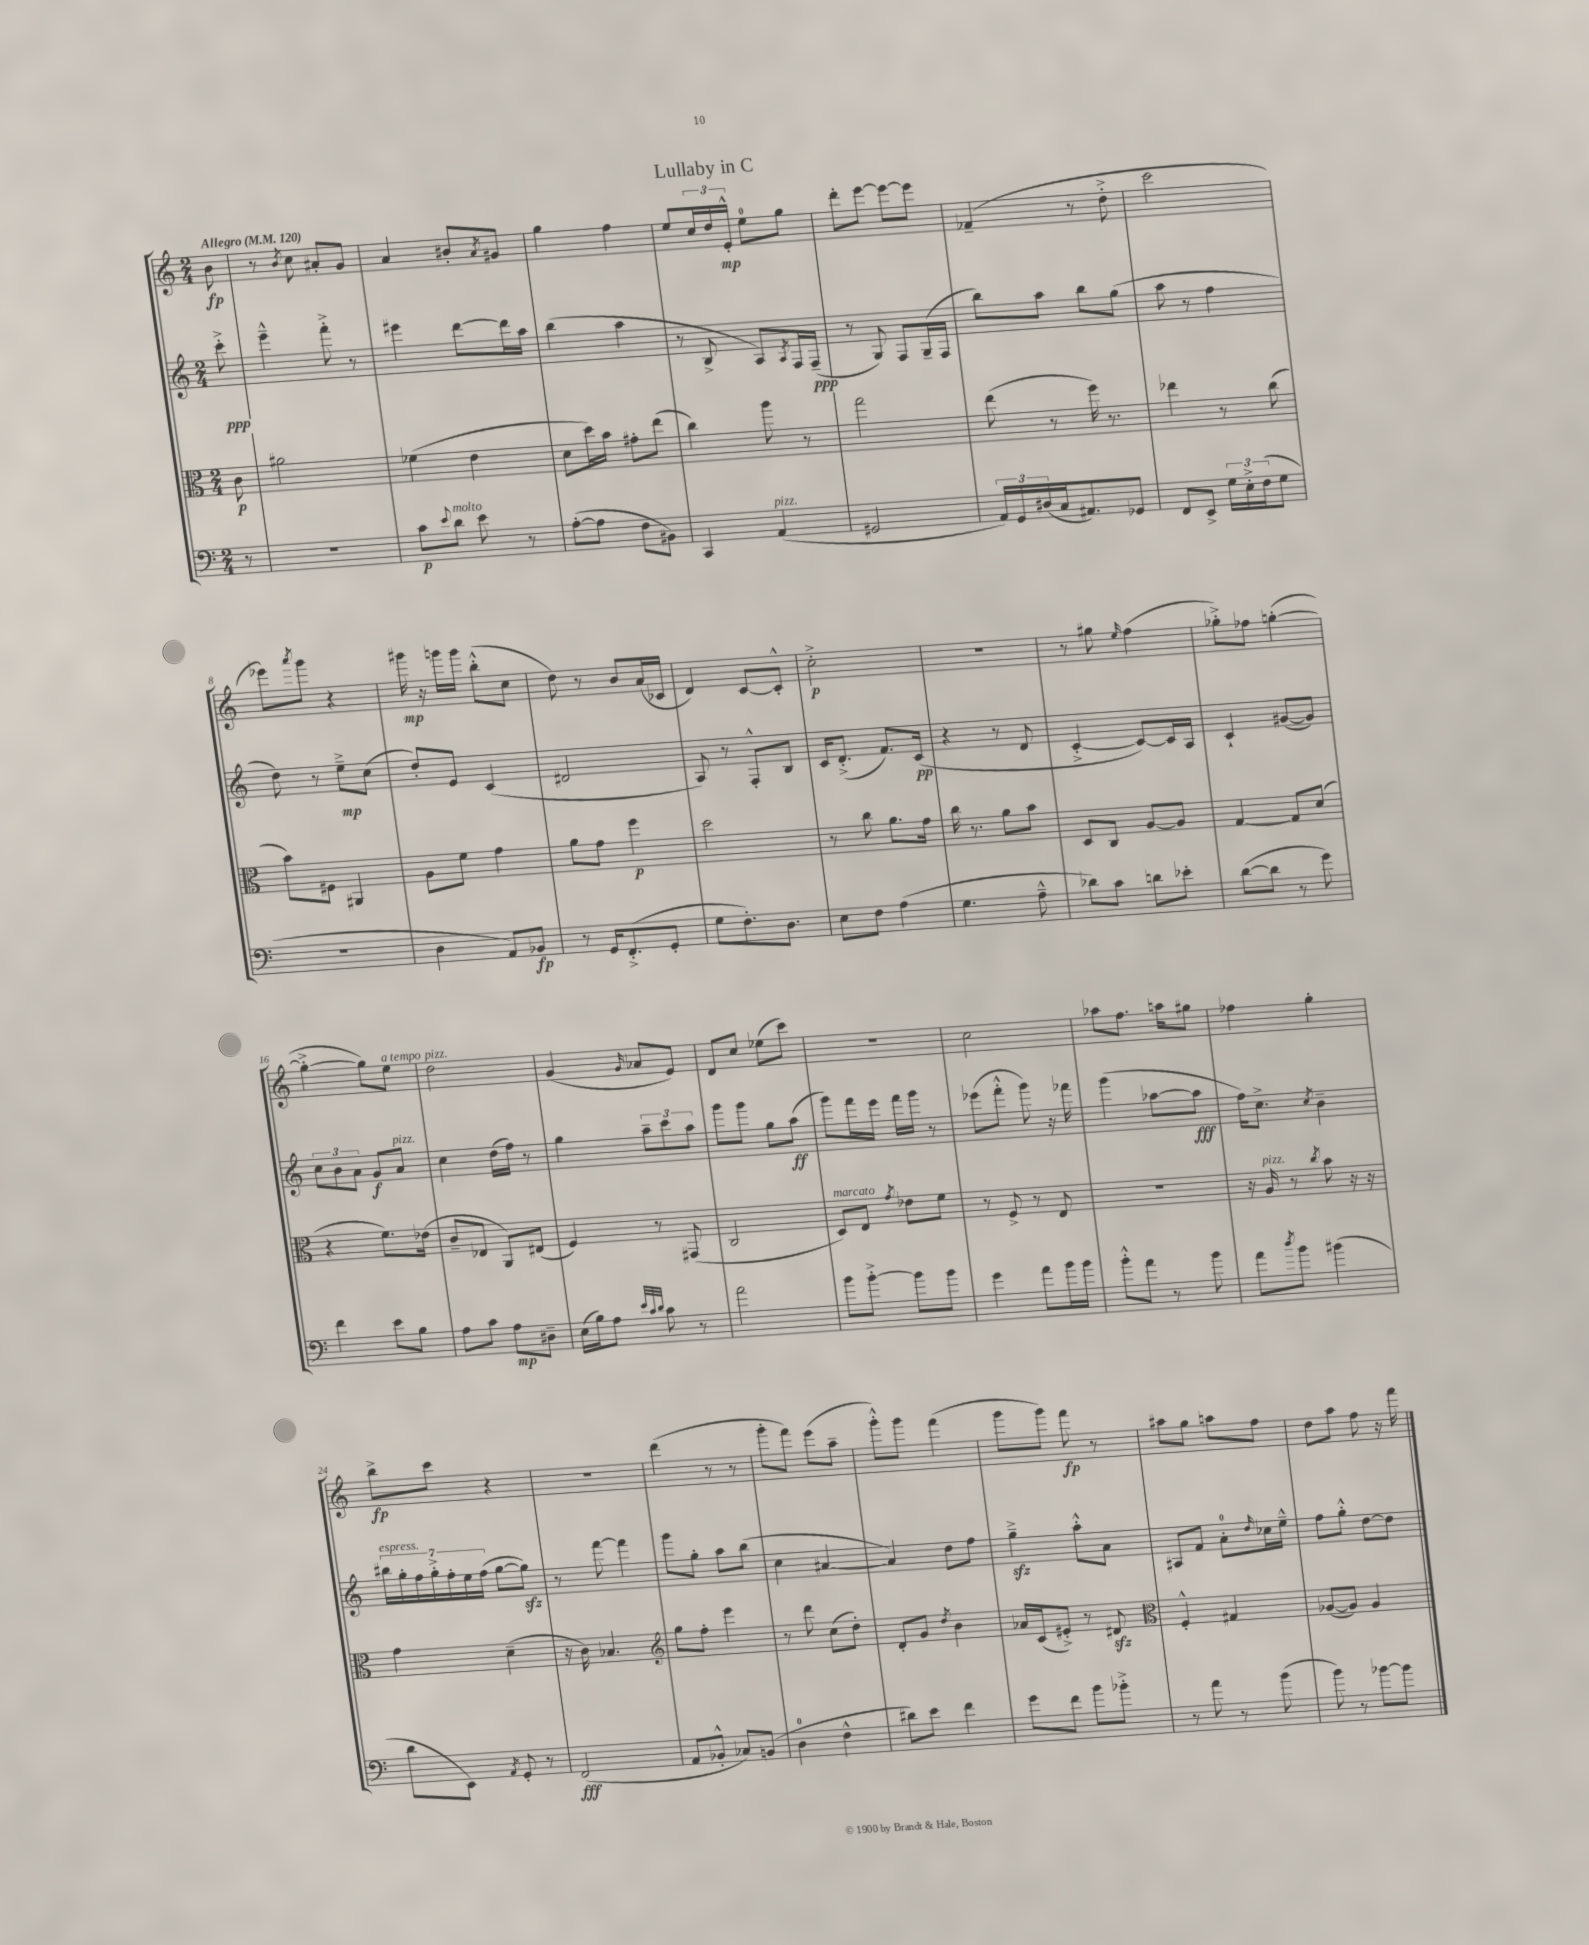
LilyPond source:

\header { title = "Lullaby in C" }
<<
\new StaffGroup <<
\new Staff = "s0" {
    \clef treble \key c \major \numericTimeSignature \time 2/4 \partial 8 \tempo "Allegro" 4 = 120
    b'8\fp |
    r8 \acciaccatura { b'8 } c''8 ais'8-. g'8 |
    a'4 bis'8-. \acciaccatura { a'8 } gis'8 |
    g''4 f''4 |
    e''8 \tuplet 3/2 { c''16 d''16 e'16-.-^\mp } e''8-0 g''8 |
    d'''8-. e'''8~ e'''8~ e'''8 |
    fes'4--( r8 d''8-.-> |
    c'''2 |
    ees'''8) \acciaccatura { a'''8 } g'''8 r4 |
    gis'''16\mp r16 g'''16 g'''16 b''8-.-^( c''8 |
    d''8) r8 b'8 a'16( ces'16 |
    d'4) c'8~ c'8-.-^ |
    c''2-.->\p |
    r2 |
    r8 gis''8 \grace { e''16 } f''4( |
    ges''8-.->) fes''8 g''4~-.( |
    g''4~-.-> g''8) e''8^\markup { \italic "a tempo" } |
    d''2^\markup { \italic "pizz." } |
    g'4( \grace { g'16 } aes'8 e'8) |
    d'8 c''8 ees''8( c'''8) |
    R2 |
    c''2 |
    aes''8 f''8. a''16 gis''8 |
    fes''4 g''4-. |
    b''8->\fp c'''8 r4 |
    r2 |
    d'''4( r8 r8 |
    g'''8-. f'''8) e'''8( a''8-- |
    g'''8-.-^) g'''8 f'''4( |
    g'''8 g'''8) f'''8\fp r8 |
    ais''8 g''8 a''8 f''8 |
    d''8 a''8 f''8 r16 f'''16 \bar "|." |
}
\new Staff = "s1" {
    \clef treble \key c \major \numericTimeSignature \time 2/4 \partial 8
    c'''8-.->\ppp |
    e'''4---^ f'''8-.-> r8 |
    eis'''4 d'''8~ d'''16 a''16 |
    b''4( a''4 |
    r8 b8-> a8) \acciaccatura { a8 } f16 f16--\ppp( |
    r8 g8) f8 g16--( f16 |
    b''8) a''8 b''8 g''8( |
    a''8 r8 f''4 |
    d''8) r8 e''8--->\mp c''8( |
    d''8-.) e'8 c'4( |
    dis'2 |
    a8) r8 f8-.-^ b8 |
    c'16 d'8.-.->( f'8.) c'16\pp( |
    r4 r8 d'8 |
    c'4~-.-> c'8~) c'16 a16 |
    c'4-! gis'8~( gis'8) |
    \tuplet 3/2 { c''8 b'8 a'8 } g'8\f a'8^\markup { \italic "pizz." } |
    c''4 d''16( f''16) r8 |
    g''4 \tuplet 3/2 { a''8-- c'''8 a''8 } |
    g'''8 g'''8 g''8 a''8\ff( |
    g'''8) f'''16 e'''16 f'''16 g'''16 r8 |
    ees'''8( f'''8-.-^ g'''8) r16 fes'''16 |
    g'''4( aes''8~ aes''8\fff |
    f''16) c''8.-> \acciaccatura { c''8 } b'4-- |
    \tuplet 7/4 { bis''16^\markup { \italic "espress." } g''16-. f''16 g''16-.-> f''16-. e''16 f''16( } g''8~ g''8\sfz) |
    r8 f'''8~ f'''4 |
    g'''8 g''8-. a''8 b''8( |
    c''4 ais'4~ |
    ais'4) d''8 f''8 |
    g''4--->\sfz a''8-.-^ a'8 |
    ais8 f'8 a'8-0-. \grace { d''16 } ces''16 e''16---^ |
    f''8 g''8-.-^ d''8~ d''8 \bar "|." |
}
\new Staff = "s2" {
    \clef alto \key c \major \numericTimeSignature \time 2/4 \partial 8
    c'8\p |
    ais'2 |
    fes'4( e'4 |
    d'8 d''16) b'16 gis'8-. e''8( |
    c''4) a''8 r8 |
    g''2 |
    e''8( r8 f''16) r8. |
    ees''4 r8 c''8( |
    b'8) fis8 ais,4 |
    a8 f'8 g'4 |
    a'8 g'8 f''4\p |
    d''2 |
    r8 c''8 a'8. g'16 |
    c''16 r8. a'8 b'8 |
    d8 c8 a8~ a8 |
    g4~ g8 d'8( |
    r4 f'8.) ees'16( |
    c'8-- ees8 a,8) eis8( |
    f4) r8 gis,8( |
    c2 |
    d8^\markup { \italic "marcato" }) e8 \acciaccatura { g'8 } ees'8 f'8 |
    r8 f8-> r8 e8 |
    r2 |
    r16 a16^\markup { \italic "pizz." } r8 \acciaccatura { c''8 } b'8 r16 r16 |
    g'4 d'4--( |
    r16 c'16) bes4. |
    \clef treble g''8 f''8-. e'''4 |
    r8 d'''8 c''8( d''8-.) |
    d'8-. g'8 \acciaccatura { d''8 } b'4 |
    aes'16 c'16( eis'8-.->) r8 dis'8\sfz |
    \clef alto f4-.-^ gis4 |
    aes8~( aes8) aes4 \bar "|." |
}
\new Staff = "s3" {
    \clef bass \key c \major \numericTimeSignature \time 2/4 \partial 8
    r8 |
    R2 |
    c'8\p \appoggiatura { e'8 } d'8^\markup { \italic "molto" } e'8 r8 |
    a8~-.( a8 f8 bis,8) |
    c,4 a,4^\markup { \italic "pizz." }( |
    gis,2 |
    \tuplet 3/2 { a,16) g,16 dis16( } c16 ais,8.) ges,8 |
    f,8 e,8-> \tuplet 3/2 { g16 e16-.-> f16( } g8 |
    r2 |
    d4 a,8) bes,8\fp |
    r8 g,16 f,8.-.->( g,8-. |
    g8 f8.-.) d8. |
    e8 f8 a4( |
    g4. a8---^ |
    des'8) c'8 d'8 ees'8-. |
    d'8~( d'8 r8 g'8) |
    f'4 e'8 b8 |
    a8 c'8 a8\mp dis8-- |
    e16( b16) a8 \grace { e'32 c'32 d'32 } c'8 r8 |
    a'2 |
    b'8 b'8~-.-> b'8 b'8 |
    g'4 a'8 b'16 b'16 |
    b'8-.-^ a'8 r8 b'8 |
    a'8 \acciaccatura { d''8 } b'8 bis'4( |
    d'8 e,8) \acciaccatura { a,8 } g,8-. r8 |
    f,2\fff( |
    a,8 bes,8-.-^ ces8) b,8( |
    d4-0 f4-^ |
    dis'8) e'8 f'4 |
    g'8 f'8 b'8 bes'8-.-> |
    r8 a'8 r8 b'8( |
    b'8) r8 bes'8~ bes'8 \bar "|." |
}
>>
>>
